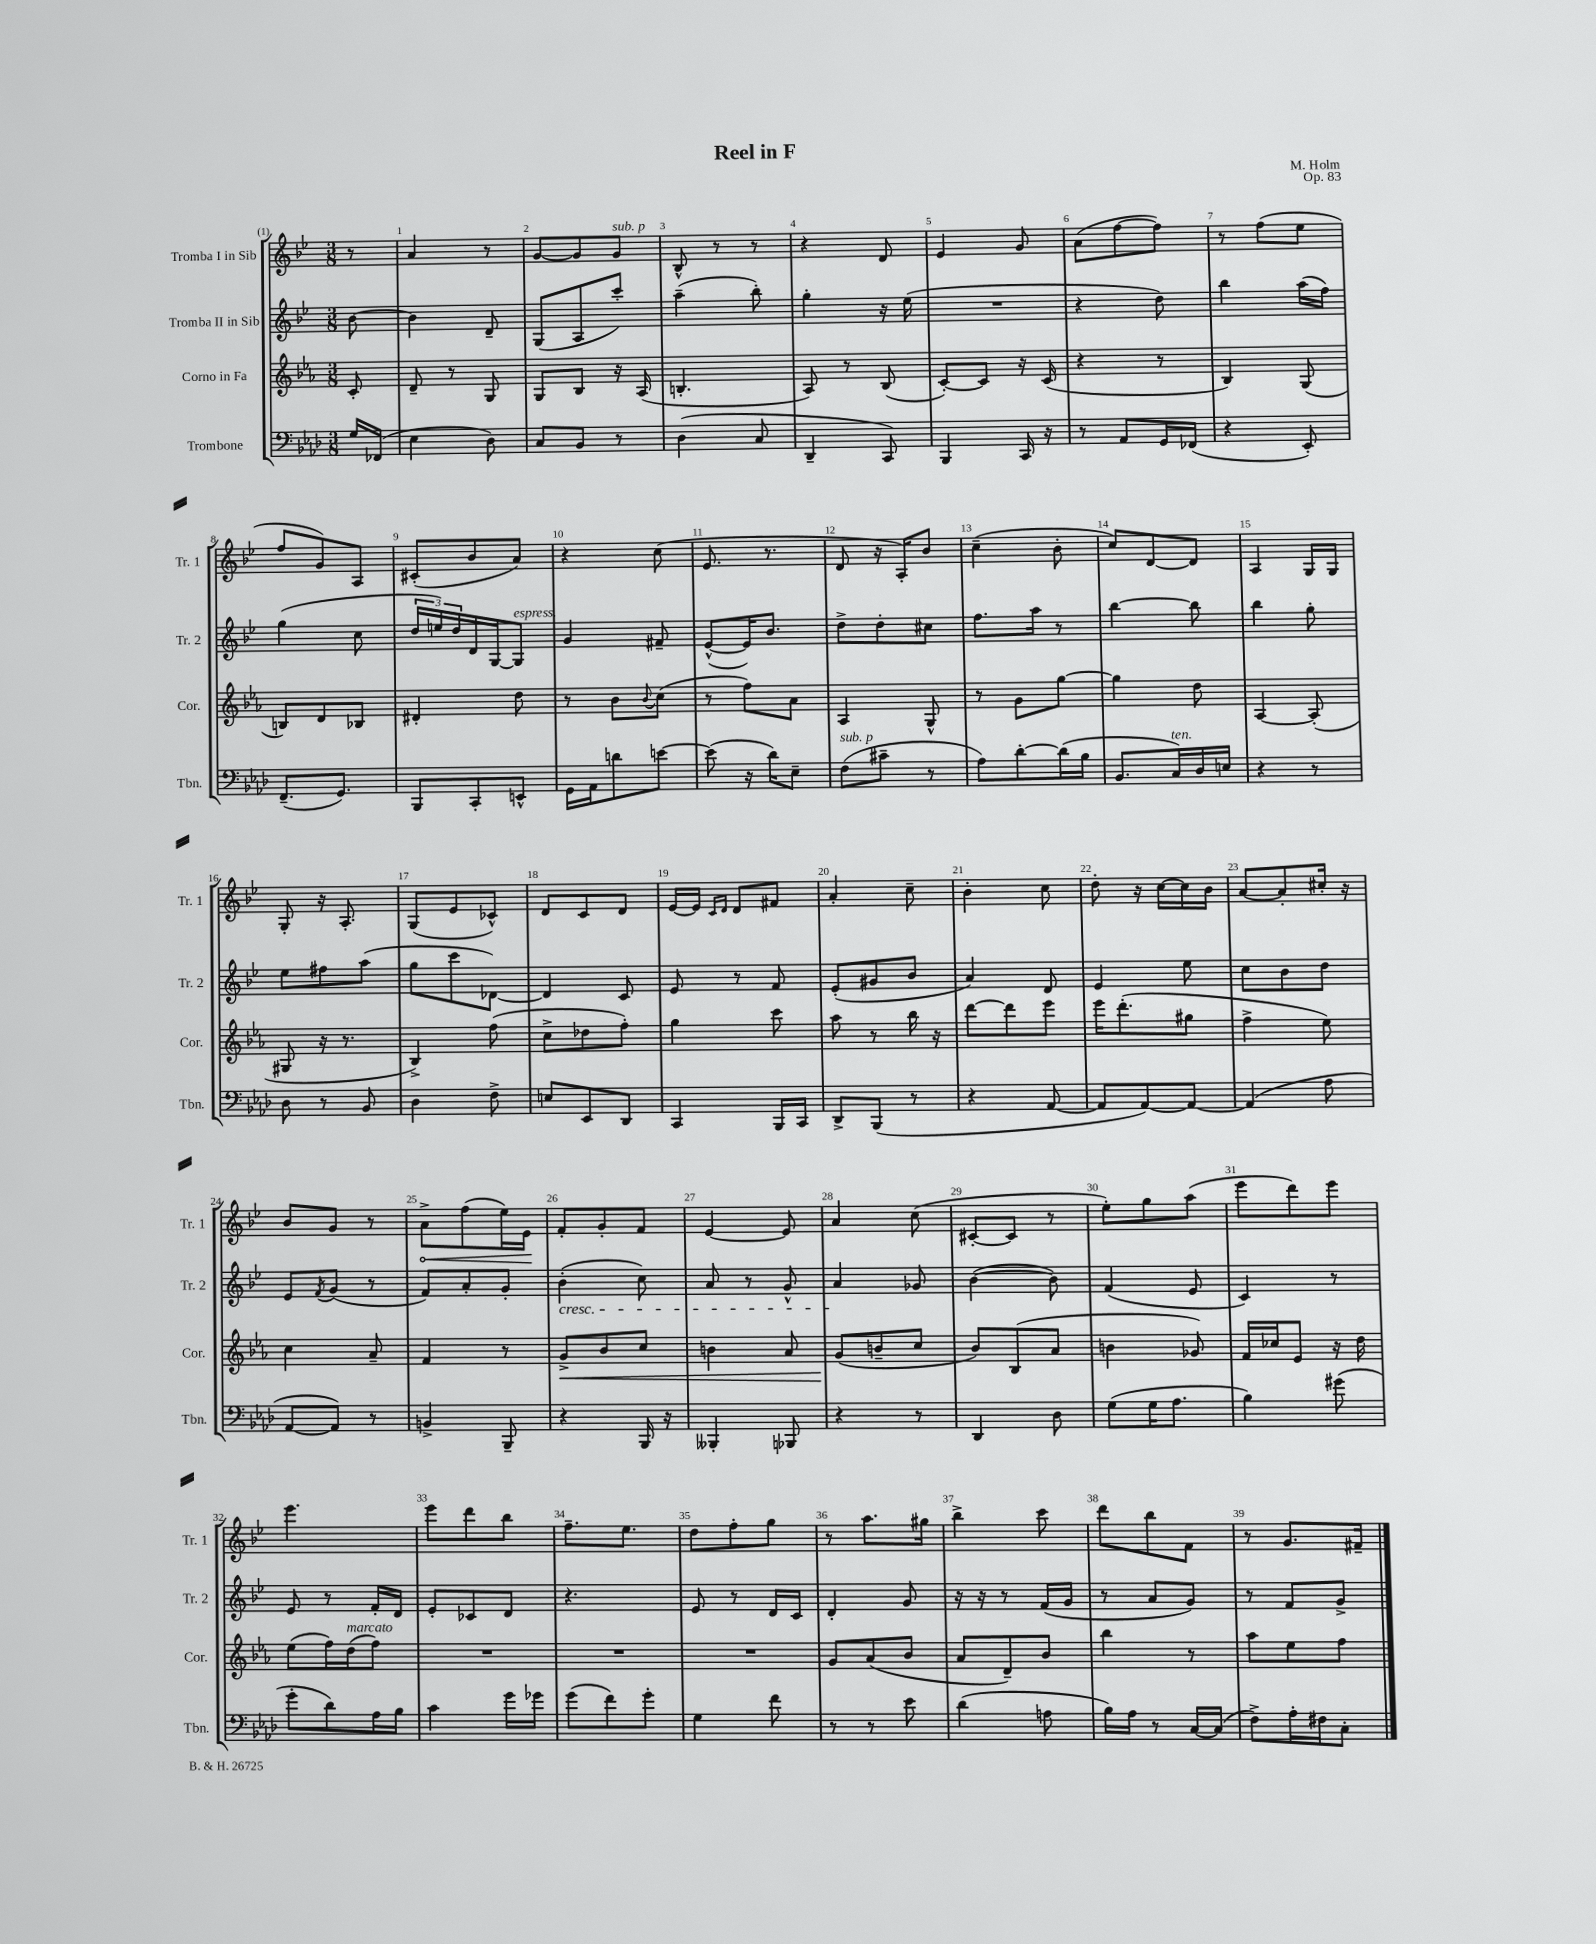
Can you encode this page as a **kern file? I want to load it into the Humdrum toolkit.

**kern	**kern	**kern	**kern
*staff4	*staff3	*staff2	*staff1
*clefF4	*clefG2	*clefG2	*clefG2
*k[b-e-a-d-]	*k[b-e-a-]	*k[b-e-]	*k[b-e-]
*M3/8	*M3/8	*M3/8	*M3/8
16G/LL	8c'/	[8b-\	8r
(16FF-/JJ	.	.	.
=	=	=	=
4E-\	8d~/	4b-\]	4a/
.	8r	.	.
8D-\)	8G/	8d~/	8r
=	=	=	=
8C/L	8G/L	(8G/L	[8g/L
8BB-/J	8B-/J	8A/	8g/]
8r	16r	8ccc'/J)	8g/J
.	(16A-/	.	.
=	=	=	=
(4D-\	4.B'/	(4aa~\	8B-^^/
.	.	.	8r
8C/	.	8bb-'\)	8r
=	=	=	=
4DD-~/	8A-/)	4gg'\	4r
.	8r	.	.
8CC/)	(8B-/	16r	8d/
.	.	(16ee-\	.
=	=	=	=
4BBB-/	[8c'/L)	4.r	4e-/
.	8c/]J	.	.
16CC/	16r	.	8g/
16r	(16c/	.	.
=	=	=	=
8r	4r	4r	(8a\L
8AA-/L	.	.	[8ff\
16GG/L	8r	8dd\)	8ff\]J)
(16FF-/JJ	.	.	.
=	=	=	=
4r	4B-/)	4bb-\	8r
.	.	.	(8ff\L
8EE-'/)	(8G/	(16aa\LL	8ee-\J
.	.	16ff\JJ)	.
=	=	=	=
(8.FF~/L	8B/L)	(4gg\	8ff/L
.	8d/	.	8g/)
8.GG/J)	.	.	.
.	8B-/J	8cc\	8A/J
=	=	=	=
8BBB-/L	4d#'/	24dd/LL	(8c#'/L
.	.	24ee/)	.
.	.	24dd/	.
8CC'/	.	16d/	8b-/
.	.	[16G/J	.
8EE^^/J	8dd\	8G/]J	8a/J)
=	=	=	=
16GG\LL	8r	4g/	4r
16AA-\J	.	.	.
8d\	8b-\L	.	.
.	8qqb-/	.	.
[8e\J	(8cc\J	8f#~/	(8cc\
=	=	=	=
(8e\]	8r	([8e-^^/L	8.e-/
16r	8ff\L)	16e-/]K)	.
16d-\LK)	.	8.b-/J	8.r
8E-~\J	8a-\J	.	.
=	=	=	=
(8F\L	4A-/	8dd^\L	8d/
8c#~\J	.	8dd'\	16r
.	.	.	16A'/LK)
8r	8G^^/	8cc#\J	8b-/J
=	=	=	=
8A-\L)	8r	8.ff\L	(4cc~\
[8d-'\	8g\L	.	.
.	.	16aa\Jk	.
(16d-\]L	[8gg\J	8r	8b-'\
16B-\JJ	.	.	.
=	=	=	=
8.BB-/L	4gg\]	[4bb-\	8cc/L)
.	.	.	[8d/
16C/L)	.	.	.
16D-/	8dd\	8bb-\]	8d/]J
16E/JJ	.	.	.
=	=	=	=
4r	[4A-/	4bb-\	4A/
8r	(8A-'/]	8gg'\	16G/LL
.	.	.	16G/JJ
=	=	=	=
8D-\	8G#/	8ee-\L	8G'/
8r	16r	8ff#\	16r
.	8.r	.	8.A'/
8BB-/	.	(8aa\J	.
=	=	=	=
4D-\	4B-^/)	8gg\L	(8G/L
.	.	8ccc\	8e-/
8F^\	(8ff\	[8d-\J)	8c-^^/J)
=	=	=	=
8E/L	8cc^\L	4d-/]	8d/L
8EE-/	8dd-\	.	8c/
8DD-/J	8ff'\J)	8c/	8d/J
=	=	=	=
4CC/	4gg\	8e-/	[16e-/LL
.	.	.	16e-/]JJ
.	.	.	16qqc/LL
.	.	.	16qqd/JJ
.	.	8r	8d/L
16BBB-/LL	8ccc\	8f/	8f#/J
16CC/JJ	.	.	.
=	=	=	=
8DD-^/L	8aa-\	(8e-'/L	4a'/
(8BBB-/J	8r	8g#/	.
8r	16bb-\	8b-/J	8cc~\
.	16r	.	.
=	=	=	=
4r	[8ddd\L	4a/)	4b-'\
.	8ddd\]	.	.
[8AA-/	8eee-\J	8d/	8cc\
=	=	=	=
8AA-/]L	16eee-\LK	4e-/	8dd'\
.	(8.ddd'\	.	.
[8AA-/)	.	.	16r
.	.	.	[16cc\LL
8AA-/_J	8gg#\J	8ee-\	16cc\]
.	.	.	16b-\JJ
=	=	=	=
(4AA-/]	4ff^\	8cc\L	[8a/L
.	.	8b-\	8a'/]
8A-\	8ee-\)	8dd\J	16cc#'/Jk
.	.	.	16r
=	=	=	=
[8AA-/L	4cc\	8e-/L	8b-/L
.	.	8qf/	.
8AA-/]J)	.	(8g/J	8g/J
8r	8a-~/	8r	8r
=	=	=	=
4BB^/	4f/	8f/L)	8a^\L
.	.	8a'/	(8ff\
8BBB-~/	8r	8g'/J	16ee-\L)
.	.	.	16e-\JJ
=	=	=	=
4r	8g^/L	(4b-'\	8f'/L
.	8b-/	.	8g'/
16BBB-/	8cc/J	8cc\)	8f/J
16r	.	.	.
=	=	=	=
4BBB--'/	4b\	8a/	[4e-/
.	.	8r	.
8BBB-/	8a-/	8g^^/	8e-/]
=	=	=	=
4r	(8g/L	4a/	4a/
.	8b~/	.	.
8r	8cc/J	8g-/	(8cc\
=	=	=	=
4DD-/	8b-/L)	([4b-\	[8c#'/L
.	(8B-/	.	8c#/]J
8D-\	8a-/J	8b-\])	8r
=	=	=	=
(8G\L	4b\	(4f/	8ee-'\L)
16G\K	.	.	8gg\
8.A-\J	.	.	.
.	8g-/)	8e-/	(8aa\J
=	=	=	=
4B-\)	16f/LL	4c/)	8eee-\L
.	16cc-/J	.	.
.	8e-/J	.	8ddd\)
(8g#\	16r	8r	8eee-\J
.	16dd\	.	.
=	=	=	=
8g'\L	(8ee-\L	8e-/	4.eee-\
8d-\)	16ff\L)	8r	.
.	(16dd\J	.	.
16A-\L	8ff\J)	16f'/LL	.
16B-\JJ	.	16d/JJ	.
=	=	=	=
4c\	4.r	8e-'/L	8eee-\L
.	.	8c-/	8ddd\
16g\LL	.	8d/J	8bb-\J
16g-\JJ	.	.	.
=	=	=	=
(8g\L	4.r	4.r	8.ff~\L
8f\)	.	.	.
.	.	.	8.ee-\J
8g'\J	.	.	.
=	=	=	=
4G\	4.r	8e-/	8dd\L
.	.	8r	8ff'\
8f\	.	16d/LL	8gg\J
.	.	16c/JJ	.
=	=	=	=
8r	8g/L	4d'/	8r
8r	(8a-/	.	8.aa\L
8e-\	8b-/J	8g/	.
.	.	.	16gg#\Jk
=	=	=	=
(4d-\	8a-/L	16r	4bb-^\
.	.	16r	.
.	8d~/)	8r	.
8A\	8b-/J	(16f/LL	8ccc\
.	.	16g/JJ	.
=	=	=	=
16B-\LL)	4bb-\	8r	8ddd\L
16A-\JJ	.	.	.
8r	.	8a/L	8bb-\
[16C/LL	8r	8g/J)	8f\J
(16C/]JJ	.	.	.
=	=	=	=
8F^\L)	8aa-\L	8r	8r
16A-'\L	8ee-\	8f/L	8.g/L
16F#\J	.	.	.
8C'\J	8ff\J	8g^/J	.
.	.	.	16f#~/Jk
==	==	==	==
*-	*-	*-	*-
